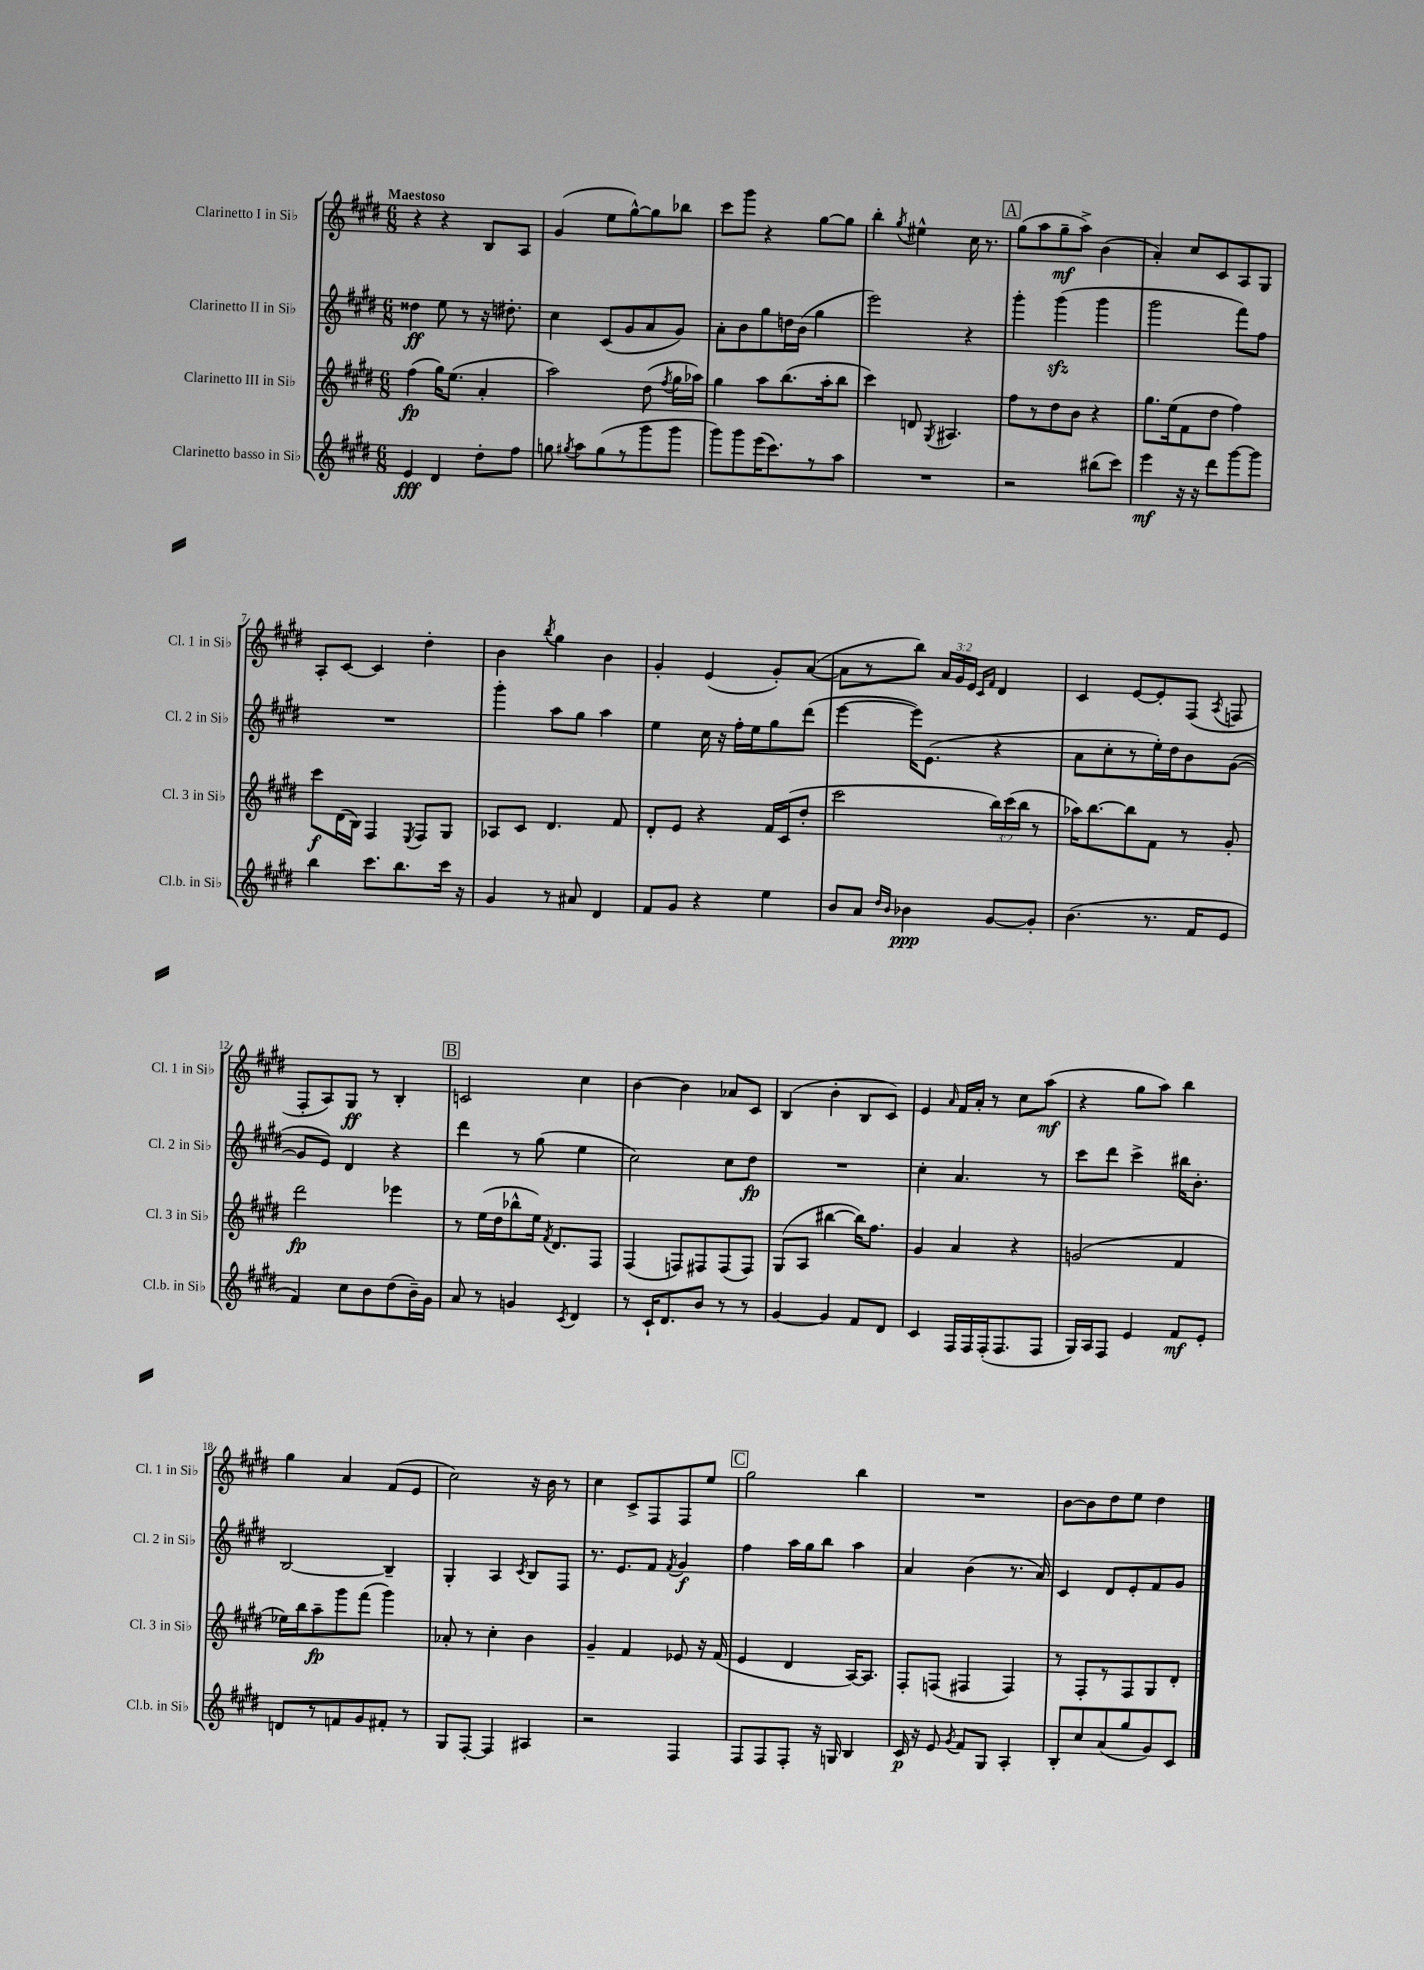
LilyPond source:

<<
\new StaffGroup <<
\new Staff = "s0" \with { instrumentName = "Clarinetto I in Sib" shortInstrumentName = "Cl. 1 in Sib" } {
    \clef treble \key e \major \numericTimeSignature \time 6/8 \override Staff.TupletNumber.text = #tuplet-number::calc-fraction-text \tempo "Maestoso"
    \autoBeamOff r4 r4 b8[ a8] |
    gis'4( e''8[ gis''8~-^) gis''8 bes''8] |
    cis'''8[ gis'''8] r4 gis''8[~ gis''8] |
    b''4-. \acciaccatura { gis''8 } eis''4-^ cis''16 r8. |
    \mark \markup { \box "A" } gis''8[( a''8 gis''8--\mf a''8]->) b'4( |
    a'4-.) cis''8[ cis'8 a8 gis8] |
    a8[-. cis'8]~ cis'4 dis''4-. |
    b'4 \acciaccatura { b''8 } gis''4 b'4 |
    gis'4-. e'4( gis'8[-.) a'8]~( |
    a'8[ r8 b''8]) \tuplet 3/2 { a'16[ gis'16 e'16] } \grace { cis'16[ fis'16] } dis'4 |
    cis'4 e'8[~ e'8-. fis8]( \acciaccatura { a8 } f8 |
    fis8[-. a8) gis8]\ff r8 b4-. |
    \mark \markup { \box "B" } c'2 cis''4 |
    b'4~ b'4 aes'8[ cis'8] |
    b4( b'4-. b8[ cis'8]) |
    e'4 \grace { a'16 } fis'16[ a'16]-. r8 cis''8[ a''8]\mf( |
    r4 gis''8[ a''8]) b''4 |
    gis''4 a'4 fis'8[( e'8] |
    cis''2) r16 b'16 r8 |
    cis''4 cis'8[-> fis8 fis8 e''8] |
    \mark \markup { \box "C" } gis''2 b''4 |
    R2. |
    b'8[~ b'8 dis''8 e''8] dis''4 \bar "|." |
}
\new Staff = "s1" \with { instrumentName = "Clarinetto II in Sib" shortInstrumentName = "Cl. 2 in Sib" } {
    \clef treble \key e \major \numericTimeSignature \time 6/8
    \autoBeamOff disis''4\ff e''8 r8 r16 dis''8.-. |
    cis''4 cis'8[( gis'8 a'8 gis'8]) |
    a'8[-. b'8 gis''8 d''16 b'16]( gis''4 |
    e'''2) r4 |
    \mark \markup { \box "A" } gis'''4-. gis'''4\sfz( gis'''4 |
    gis'''2 fis'''8[) fis''8] |
    R2. |
    gis'''4-. a''8[ gis''8] a''4 |
    e''4 cis''16 r16 fis''16[-. e''16 gis''8 dis'''8]( |
    e'''4~ e'''16[) e'8.]( r4 |
    a'8[ cis''8-. r8 e''16-.) dis''16 b'8 gis'8]~( |
    gis'8[ e'8]) dis'4 r4 |
    \mark \markup { \box "B" } dis'''4 r8 gis''8( e''4 |
    cis''2) cis''8[ dis''8]\fp |
    R2. |
    cis''4-. a'4. r8 |
    cis'''8[ dis'''8] cis'''4-> bis''16[ b'8.]-. |
    b2~ b4-- |
    gis4-. a4 \acciaccatura { cis'8 } b8[ fis8] |
    r8. e'8.[ fis'8] \acciaccatura { fis'8 } gis'4\f |
    \mark \markup { \box "C" } fis''4 a''16[ gis''16 b''8] a''4 |
    a'4 b'4( r8. a'16) |
    cis'4 dis'8[ e'8-. fis'8 gis'8] \bar "|." |
}
\new Staff = "s2" \with { instrumentName = "Clarinetto III in Sib" shortInstrumentName = "Cl. 3 in Sib" } {
    \clef treble \key e \major \numericTimeSignature \time 6/8 \override Staff.TupletNumber.text = #tuplet-number::calc-fraction-text
    \autoBeamOff fis''4\fp( gis''16[) e''8.]( a'4-. |
    a''2) dis''8( \acciaccatura { fis''8 } gis''16[ aes''16]) |
    gis''4 a''8[ b''8.( a''16-. b''8] |
    cis'''4) d'8 \acciaccatura { gis8 } ais4. |
    \mark \markup { \box "A" } fis''8[ r8 dis''8 b'8] r4 |
    gis''8.[ e''16( fis'8 dis''8] fis''4) |
    cis'''8[\f dis'16( b16]) fis4 \acciaccatura { e8 } fis8[ gis8] |
    aes8[ cis'8] dis'4. fis'8 |
    dis'8[-. e'8] r4 fis'16[ cis'16( dis''8]-. |
    cis'''2 \tuplet 3/2 { b''16[) cis'''16( b''16] } r8 |
    aes''16[) b''8.~ b''8 fis'8] r8 gis'8-. |
    dis'''2\fp ees'''4 |
    \mark \markup { \box "B" } r8 e''16[( dis''16 bes''8-^ e''16]) \acciaccatura { fis'8 } dis'8.[ fis8] |
    fis4( f8[) fis8 fis8( fis8]) |
    gis8[( a8] bis''4~ bis''16[) fis''8.] |
    gis'4 a'4 r4 |
    g'2( fis'4 |
    ees''16[) b''16 a''8--\fp gis'''8 fis'''8]( gis'''4) |
    aes'8-. r8 cis''4-. b'4 |
    gis'4-- fis'4 ees'8 r16 fis'16( |
    \mark \markup { \box "C" } e'4 dis'4 a16[~) a8.] |
    fis8[-. f8]( fis4 fis4) |
    r8 fis8[-. r8 fis8 gis8 dis'8]-. \bar "|." |
}
\new Staff = "s3" \with { instrumentName = "Clarinetto basso in Sib" shortInstrumentName = "Cl.b. in Sib" } {
    \clef treble \key e \major \numericTimeSignature \time 6/8
    \autoBeamOff e'4\fff dis'4 dis''8[-. fis''8] |
    g''8 \acciaccatura { gis''8 } a''8[ gis''8( r8 gis'''8 gis'''8] |
    gis'''8[) gis'''8 e'''16( cis'''8.) r8 a''8] |
    R2. |
    \mark \markup { \box "A" } r2 bis''8[( cis'''8]) |
    e'''4\mf r16 r16 dis'''8[ gis'''8~ gis'''8] |
    b''4 cis'''8.[ b''8. cis'''16] r16 |
    gis'4 r8 ais'8 dis'4 |
    fis'8[ gis'8] r4 e''4 |
    b'8[ a'8] \grace { dis''16[ b'16] } bes'4\ppp gis'8[~ gis'8]-. |
    b'4.( r8. fis'16[ e'8] |
    fis'4) cis''8[ b'8 dis''8( b'16--) gis'16] |
    \mark \markup { \box "B" } a'8 r8 g'4 \acciaccatura { cis'8 } dis'4 |
    r8 cis'16[-! dis'8. b'8] r8 r8 |
    gis'4~ gis'4 fis'8[ dis'8] |
    cis'4 fis16[ fis16 fis16-.( fis8. fis8] |
    gis16[) a16 fis8] e'4 fis'8[\mf e'8]-. |
    d'8[ r8 f'8 gis'8 fis'8]-. r8 |
    gis8[ fis8]~-. fis4 ais4 |
    r2 fis4 |
    \mark \markup { \box "C" } fis8[ fis8 fis8]-. r16 g16 b4 |
    cis'16\p r16 e'8 \acciaccatura { gis'8 } fis'8[ gis8] a4-. |
    b8[-. cis''8 a'8( gis''8 gis'8) cis'8] \bar "|." |
}
>>
>>
